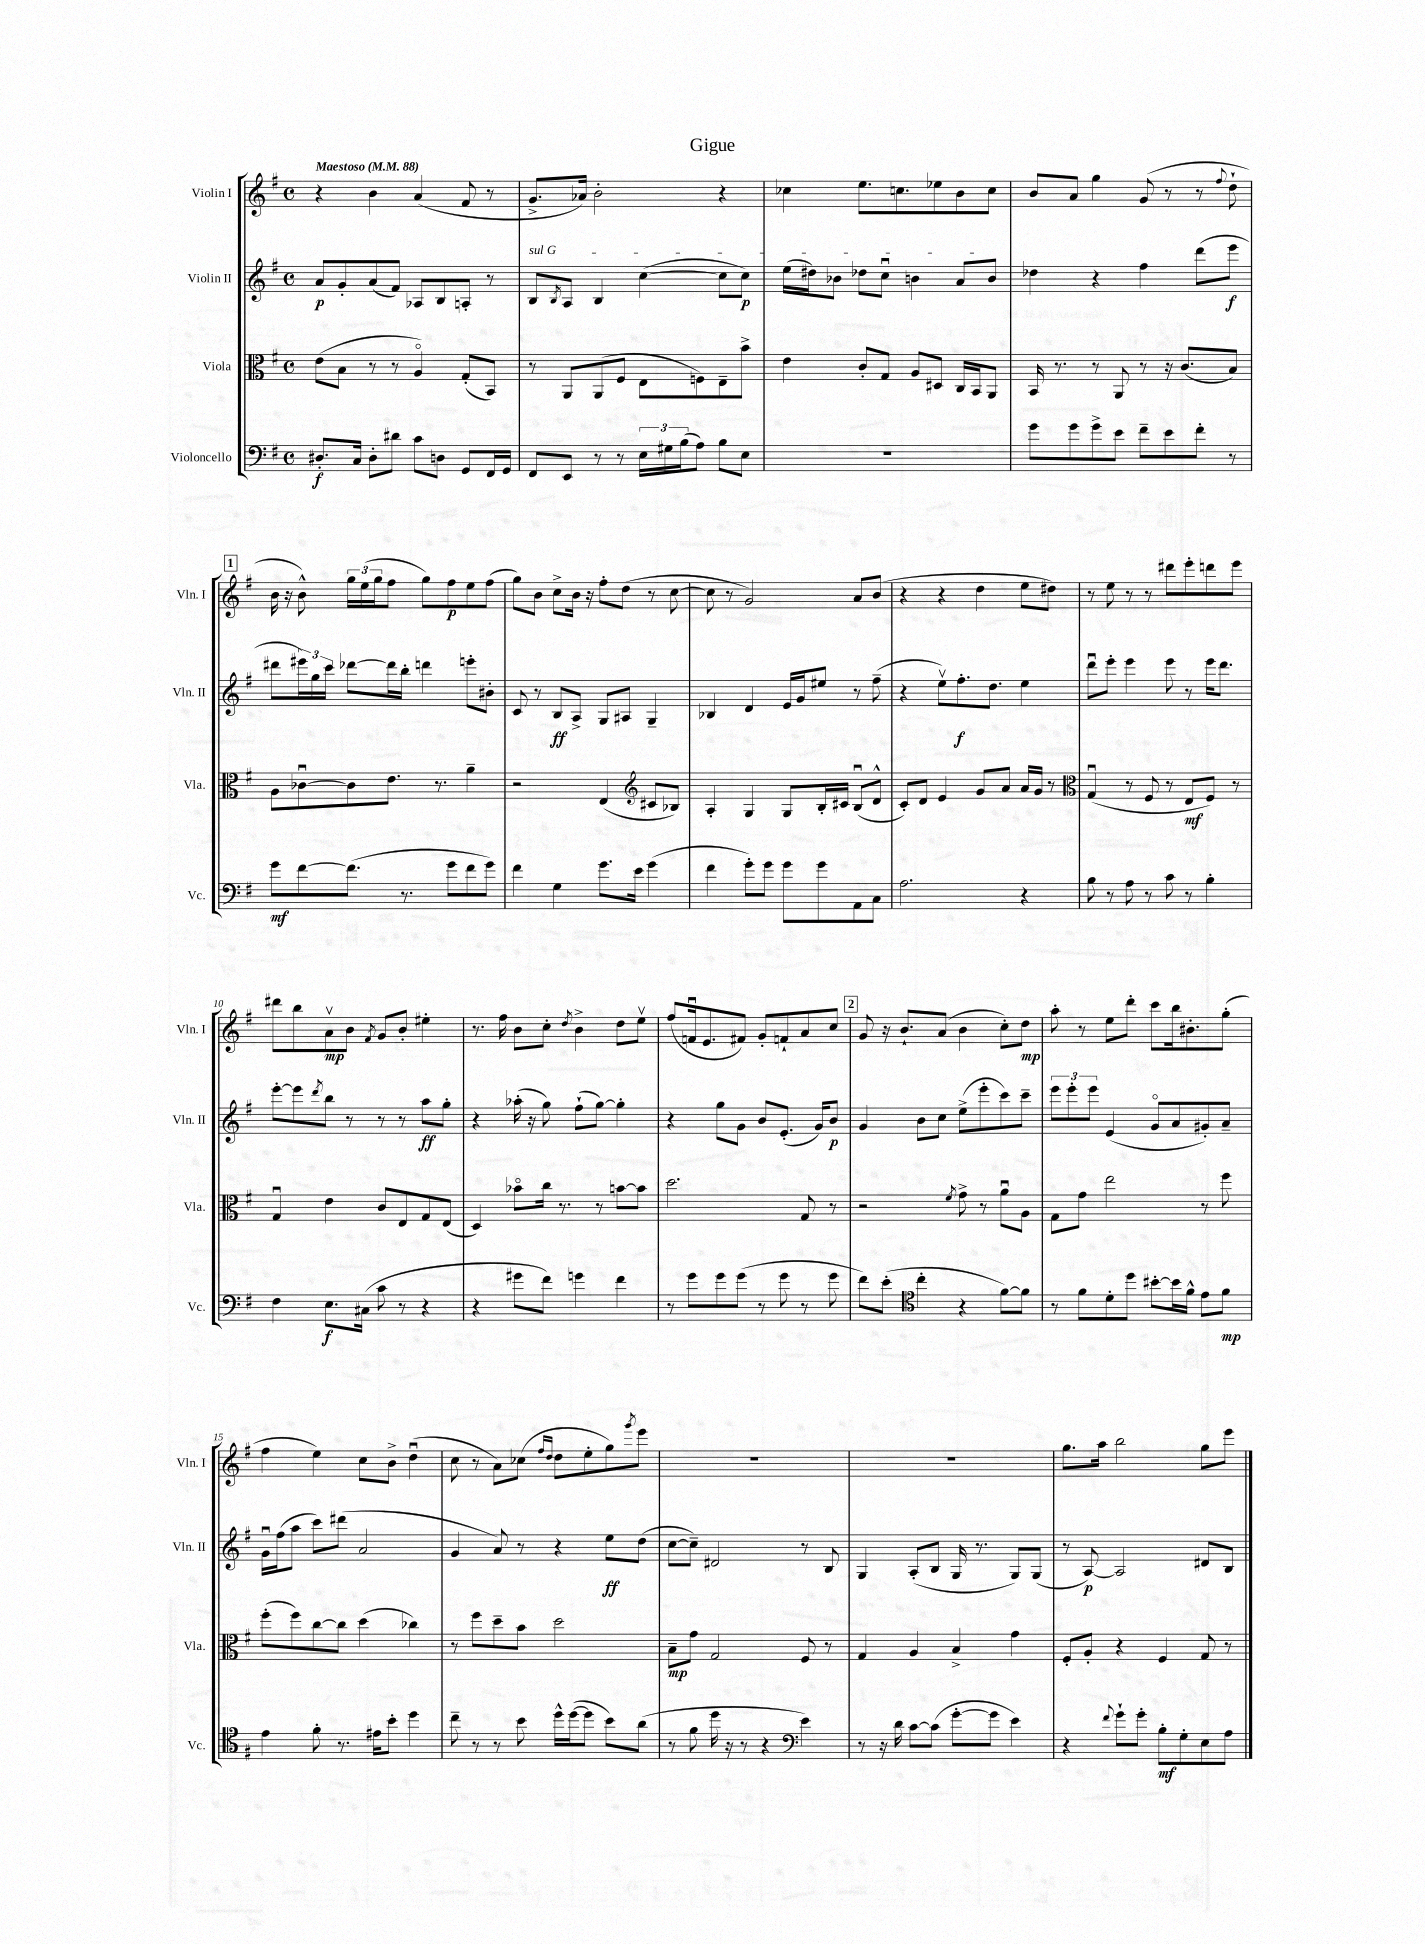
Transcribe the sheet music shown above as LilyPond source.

\header { title = "Gigue" }
<<
\new StaffGroup <<
\new Staff = "s0" \with { instrumentName = "Violin I" shortInstrumentName = "Vln. I" } {
    \clef treble \key g \major \defaultTimeSignature \time 4/4 \tempo "Maestoso" 4 = 88
    r4 b'4 a'4( fis'8 r8 |
    g'8.-> aes'16) b'2-. r4 |
    ces''4 e''8. c''8. ees''8 b'8 c''8 |
    b'8 a'8 g''4 g'8( r8 r8 \appoggiatura { fis''8 } d''8-! |
    \mark \markup { \box "1" } b'16 r16 b'8-^) \tuplet 3/2 { g''16 e''16( g''16 } fis''8 g''8) fis''8\p e''8 fis''8( |
    g''8) b'8 c''8-> b'16 r16 fis''8-. d''8( r8 c''8~ |
    c''8 r8 g'2) a'8 b'8( |
    r4 r4 d''4 e''8 dis''8) |
    r8 e''8 r8 r8 dis'''8 e'''8-. d'''8 e'''8 |
    dis'''8 b''8 a'8\upbow\mp b'8 \acciaccatura { fis'8 } g'8 b'8-. eis''4-. |
    r8. fis''16 b'8 c''8-. \acciaccatura { d''8 } b'4-> d''8 e''8\upbow |
    fis''8( f'16\downbow e'8. fis'8) g'8-. f'8-! a'8 c''8 |
    \mark \markup { \box "2" } g'8 r16 b'8.-! a'8( b'4 c''8-.) d''8\mp |
    a''8-. r8 e''8 d'''8-. c'''8 b''16 bis'8.-. g''8-.( |
    fis''4 e''4) c''8 b'8-> d''4\downbow( |
    c''8 r8 a'8) ces''8( \grace { fis''16 d''16 } d''8 e''8-. g''8) \acciaccatura { g'''8 } e'''8 |
    R1 |
    R1 |
    g''8. a''16 b''2 g''8 e'''8 \bar "|." |
}
\new Staff = "s1" \with { instrumentName = "Violin II" shortInstrumentName = "Vln. II" } {
    \clef treble \key g \major \defaultTimeSignature \time 4/4
    a'8\p g'8-. a'8( fis'8) aes8 b8 a8-. r8 |
    \once \override TextSpanner.bound-details.left.text = \markup { \italic "sul G" } b8\startTextSpan \acciaccatura { b8 } a8 b4 c''4~( c''8 c''8\p) |
    e''16( dis''16) bes'8 des''8 c''8\downbow b'4 a'8 b'8\stopTextSpan |
    des''4 r4 fis''4 d'''8( e'''8\f |
    \mark \markup { \box "1" } dis'''8 \tuplet 3/2 { eis'''16) g''16 c'''16 } des'''8~ des'''16 b''16-. d'''4 e'''8-. bis'8-. |
    c'8 r8 b8\ff a8-> g8 ais8 g4-- |
    bes4 d'4 e'16 g'16 eis''8 r8 fis''8--( |
    r4 e''8\upbow) fis''8.-.\f d''8. e''4 |
    d'''8\downbow e'''8-. e'''4 e'''8 r8 e'''16 d'''8. |
    e'''8~-. e'''8 \acciaccatura { d'''8 } b''8 r8 r8 r8 a''8\ff g''8-. |
    r4 aes''16-.( r16 g''8) fis''8-!( g''8~) g''4-. |
    r4 g''8 g'8 b'8 e'8.-.( g'16) b'8\p |
    \mark \markup { \box "2" } g'4 b'8 c''8 e''8->( e'''8-. c'''8) c'''8-- |
    \tuplet 3/2 { e'''8 e'''8-. e'''8 } e'4( g'8\flageolet a'8 gis'8-.) a'8-- |
    g'16\downbow fis''16( a''8 c'''8) dis'''8( a'2 |
    g'4 a'8) r8 r4 e''8\ff d''8( |
    c''8~ c''8--) dis'2 r8 b8 |
    g4 a8-.( b8 g16 r8. g8) g8( |
    r8 a8~\p) a2 dis'8 b8 \bar "|." |
}
\new Staff = "s2" \with { instrumentName = "Viola" shortInstrumentName = "Vla." } {
    \clef alto \key g \major \defaultTimeSignature \time 4/4
    e'8( b8 r8 r8 a4\flageolet) g8-.( b,8) |
    r8 a,8 a,8( fis8 e8 f8) e8-- b'8-> |
    e'4 c'8-. g8 a8 dis8 c16 b,16 a,8 |
    b,16 r8. r8 a,8 r8 r16 c'8.( b8) |
    \mark \markup { \box "1" } a8 ces'8~\downbow ces'8 e'8. r8. a'4-- |
    r2 e4( \clef treble cis'8 bes8) |
    a4-. g4 g8 b16-. cis'16 b8\downbow( d'8-^ |
    c'8-.) d'8 e'4 g'8 a'8 a'16 g'16 r8 |
    \clef alto g4\downbow( r8 fis8 r8 e8\mf fis8) r8 |
    g4\downbow e'4 c'8 e8 g8 e8( |
    d4) bes'8\flageolet c''16 r8. r8 b'8~ b'8 |
    d''2. g8 r8 |
    \mark \markup { \box "2" } r2 \acciaccatura { fis'8 } g'8-> r8 a'8\downbow a8 |
    g8 g'8 e''2 r8 fis''8 |
    fis''8-.( fis''8) c''8~ c''8 d''4( ces''4) |
    r8 fis''8 d''8-- b'8 d''2 |
    b8--\mp g'8 g2 fis8 r8 |
    g4 a4 b4-> g'4 |
    fis8-. a8-. r4 fis4 g8 r8 \bar "|." |
}
\new Staff = "s3" \with { instrumentName = "Violoncello" shortInstrumentName = "Vc." } {
    \clef bass \key g \major \defaultTimeSignature \time 4/4
    dis8.-.\f c16 dis8-. dis'8 c'8 d8 g,8 fis,16 g,16 |
    fis,8 e,8 r8 r8 \tuplet 3/2 { e16 gis16 b16( } a8) b8 e8 |
    R1 |
    g'8 g'8 g'8-> e'8 fis'8-- e'8 fis'8-. r8 |
    \mark \markup { \box "1" } g'8\mf fis'8~ fis'8.( r8. g'8 fis'8 g'8) |
    fis'4 g4 g'8. e'16 g'4( |
    fis'4 g'8-.) g'8 g'8 g'8 a,8 c8 |
    a2. r4 |
    b8 r8 a8 r8 c'8 r8 b4-. |
    fis4 e8.\f cis16( c'8 r8 r4 |
    r4 gis'8 fis'8) g'4 fis'4 |
    r8 g'8 g'8 g'8( r8 g'8 r8 g'8 |
    \mark \markup { \box "2" } fis'8) e'8-.( \clef tenor c''4-. r4 fis'8~) fis'8 |
    r8 fis'8 d'8-. d''8 bis'8~-. bis'16 fis'16-^ e'8 fis'8\mp |
    e'4 fis'8-. r8. eis'16 b'8-. d''4 |
    c''8-- r8 r8 b'8 d''16-^ d''16~( d''8 b'8) a'8( |
    r8 fis'8 d''16 r16 r8 r4 \clef bass e'4) |
    r8 r16 d'16 c'8~ c'8( g'8~-. g'8 e'4) |
    r4 \appoggiatura { fis'8 } g'8-! g'8-. b8-.\mf g8-. e8 a8 \bar "|." |
}
>>
>>
